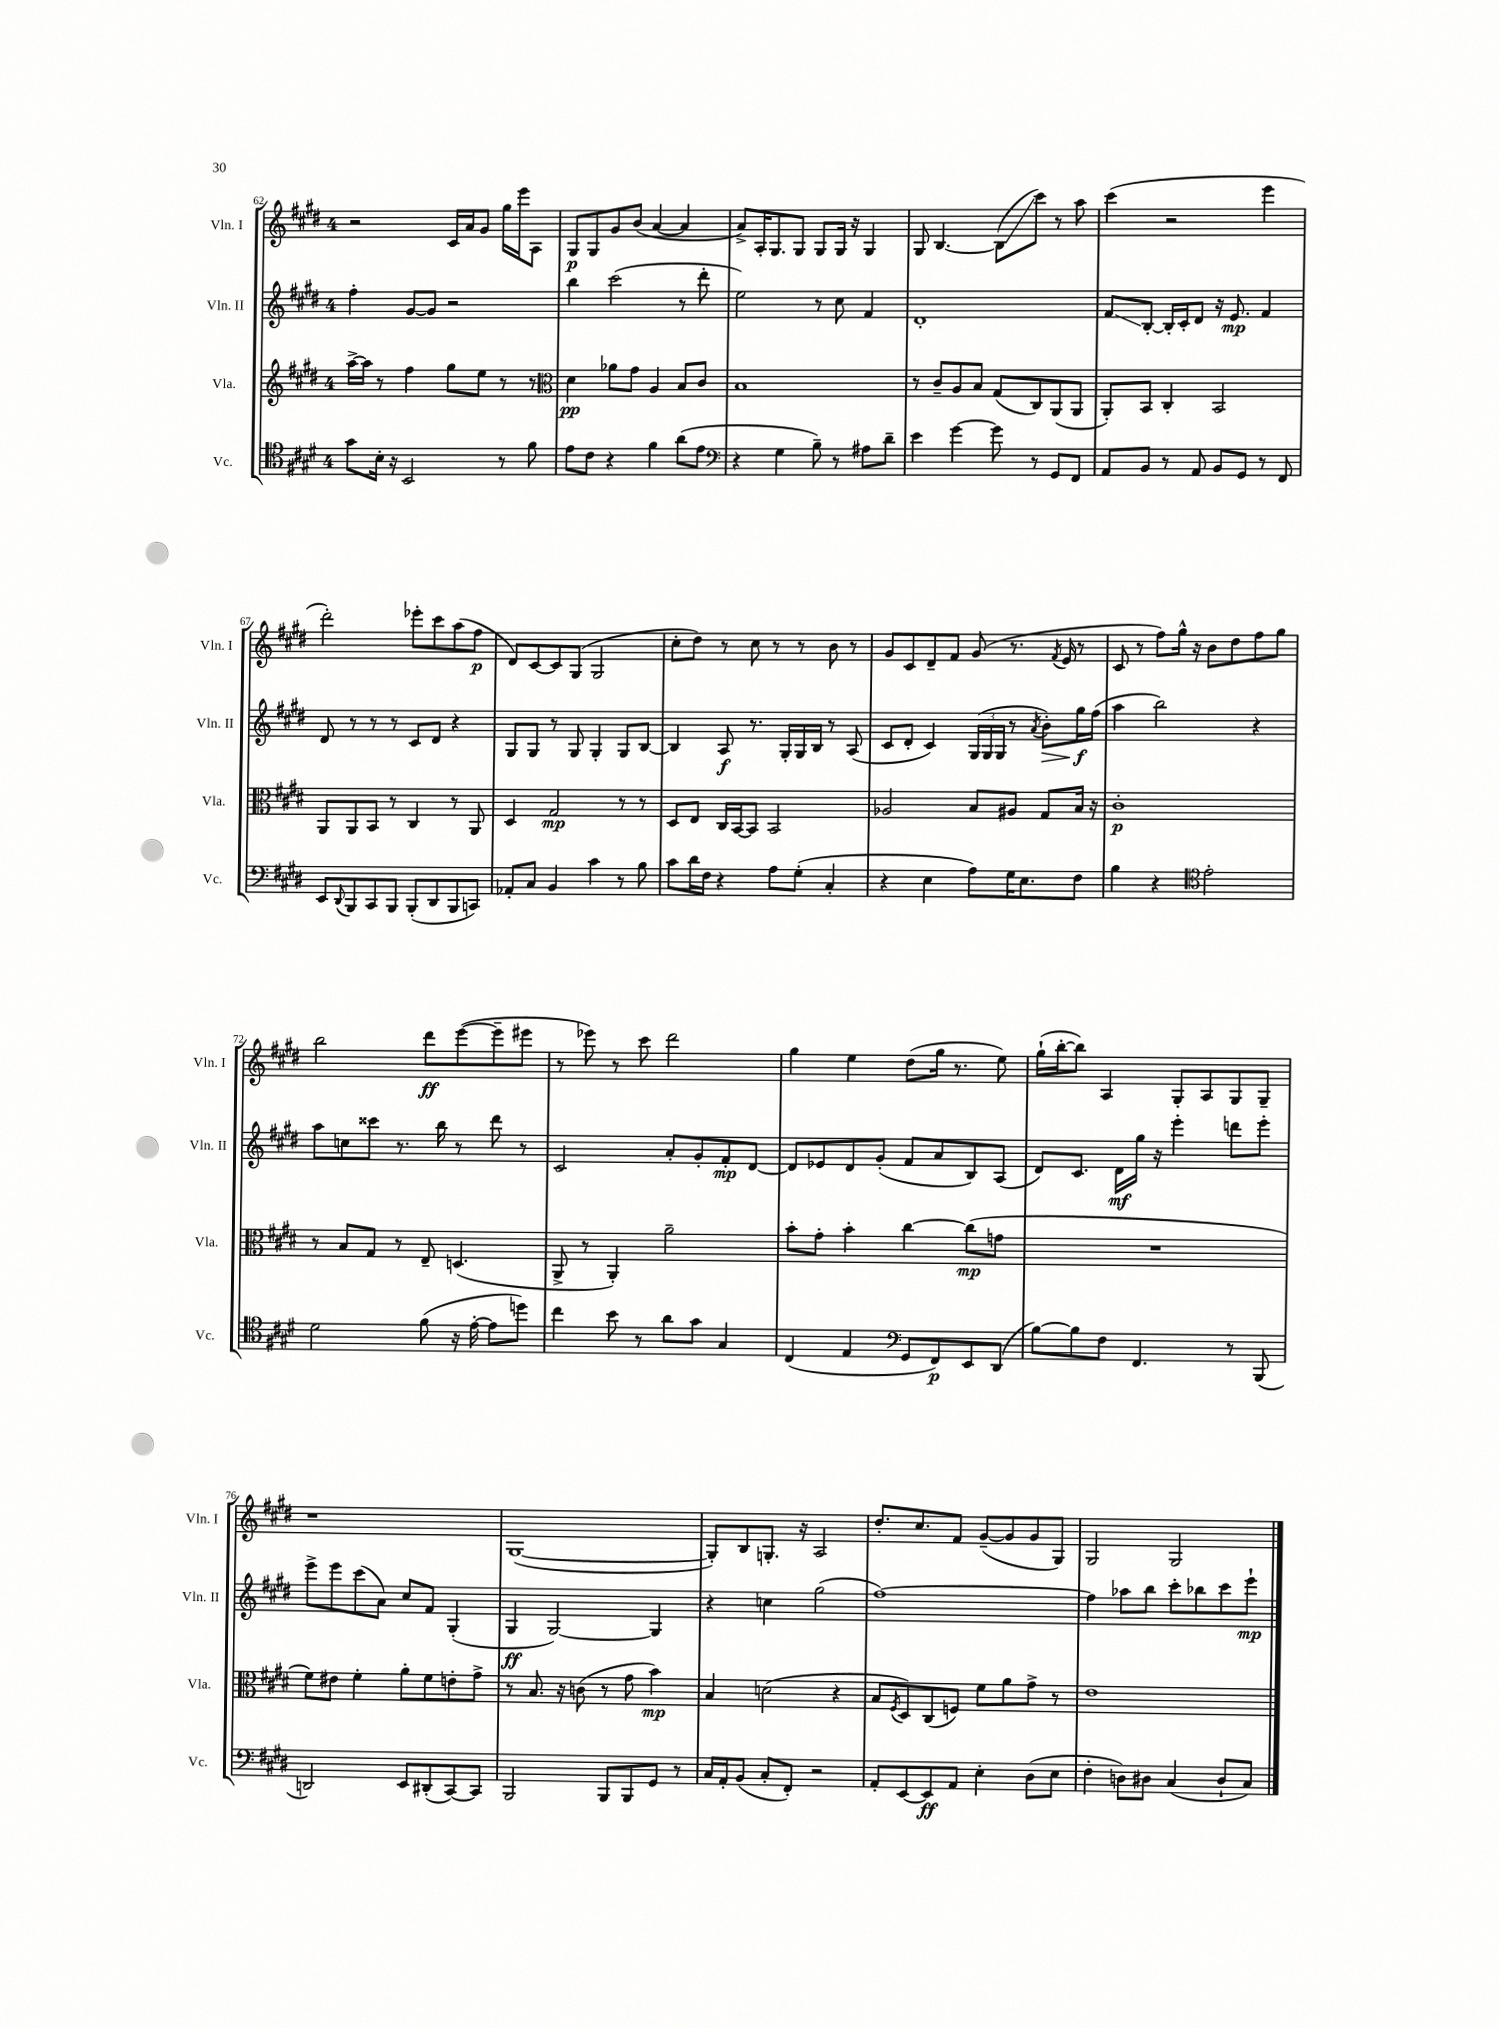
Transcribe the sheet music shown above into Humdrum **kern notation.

**kern	**kern	**kern	**kern
*staff4	*staff3	*staff2	*staff1
*clefC4	*clefG2	*clefG2	*clefG2
*k[f#c#g#d#]	*k[f#c#g#d#]	*k[f#c#g#d#]	*k[f#c#g#d#]
*M4/4	*M4/4	*M4/4	*M4/4
8g#	[16aa^	4ff#'	2r
.	16aa]	.	.
16B'	8r	.	.
16r	.	.	.
2BB	4ff#	[8g#	.
.	.	8g#]	.
.	8gg#	2r	16c#
.	.	.	16a
.	8ee	.	8g#
8r	8r	.	16gg#
.	.	.	16eee
8f#	8r	.	8A
=	=	=	=
*	*clefC3	*	*
8e	4d#	4bb	8G#
8c#	.	.	8G#
4r	8a-	(2ccc#	8g#
.	8g#	.	(8b
4f#	4A	.	[4a
(8a	8B	8r	4a]
8e	8c#	8ddd#'	.
=	=	=	=
*clefF4	*	*	*
4r	1B	2ee)	8a^)
.	.	.	16A'
.	.	.	8.G#
4G#	.	.	.
.	.	.	8G#
8B~)	.	8r	8G#
8r	.	8cc#	16G#
.	.	.	16r
8A#	.	4f#	4G#
8d#~	.	.	.
=	=	=	=
4e	8r	1d#'	8G#
.	8c#~	.	[4.B
[4g#	8A	.	.
.	8B	.	.
8g#]	(8G#	.	(8B]
8r	8C#)	.	8ccc#)
8GG#	(8AA	.	8r
8FF#	8AA	.	8aa
=	=	=	=
8AA	8AA')	8f#	(4ccc#
8BB	8BB	[8B'	.
8r	4C#'	16B']	2r
.	.	16c#'	.
8AA	.	8d#	.
8BB	2BB	16r	.
.	.	8.e	.
8GG#	.	.	.
8r	.	4f#	4eee
8FF#	.	.	.
=	=	=	=
8EE	8AA	8d#	2ddd#')
8qqDD#	.	.	.
8BBB	8AA	8r	.
8CC#	8BB	8r	.
8BBB	8r	8r	.
(8BBB'	4C#	8c#	8eee-'
8DD#	.	8d#	8ccc#
8BBB	8r	4r	(8aa
8CC)	8AA	.	8ff#
=	=	=	=
8AA-'	4D#	8G#	8d#)
8C#	.	8G#	[8c#
4BB	2G#	8r	8c#]
.	.	8G#	(8G#
4c#	.	4G#'	2G#
8r	8r	8G#	.
8B	8r	[8B	.
=	=	=	=
8c#	8D#	4B]	8cc#'
16d#	8E	.	8dd#)
16F#	.	.	.
4r	16C#	8A	8r
.	[16BB	.	.
.	8BB]	8.r	8cc#
8A	2BB	.	8r
.	.	16G#'	.
(8G#'	.	16G#	8r
.	.	16B	.
4C#'	.	8r	8b
.	.	(8A	8r
=	=	=	=
4r	2A-	8c#	8g#
.	.	8d#'	8c#
4E	.	4c#)	8d#~
.	.	.	8f#
8A)	8B	(24G#	(8g#
.	.	24G#	.
.	.	24G#	.
16G#	8A#	8r	8.r
8.E	.	.	.
.	.	8qa	.
.	8G#	8b')	.
.	.	.	8qf#
.	.	.	16e
8F#	16B	16gg#	8r
.	16r	(16ff#	.
=	=	=	=
4B	1c#'	4aa	8c#
.	.	.	8r
4r	.	2bb)	8ff#)
.	.	.	16gg#^^
.	.	.	16r
*clefC4	*	*	*
2e'	.	.	8b
.	.	.	8dd#
.	.	4r	8ff#
.	.	.	8gg#
=	=	=	=
2d#	8r	8aa	2bb
.	8B	8cc	.
.	8G#	8ccc##	.
.	8r	8.r	.
(8f#	8E~	.	8ddd#
.	.	16bb	.
16r	(4.D	8r	([8eee
[16e'	.	.	.
8e]	.	8ddd#	8eee~]
8dd)	.	8r	8eee#
=	=	=	=
4cc#	8AA^	2c#	8r
.	8r	.	8eee-)
8b	4AA')	.	8r
8r	.	.	8ccc#
8a	2a~	8a'	2ddd#
8g#	.	8g#'	.
4G#	.	8f#'	.
.	.	[8d#	.
=	=	=	=
(4C#	8b'	8d#]	4gg#
.	8g#'	8e-	.
4E	4b'	8d#	4ee
.	.	(8g#'	.
*clefF4	*	*	*
8GG#	[4cc#	8f#	(8dd#
8FF#)	.	8a	16gg#
.	.	.	8.r
8EE	(8cc#]	8B)	.
(8DD#	8g	(8A	8ee)
=	=	=	=
[8B)	1r	8d#)	(16gg#`
.	.	.	[16bb'
8B]	.	8.c#	8bb])
8F#	.	.	4A
.	.	16d#	.
4.FF#	.	16gg#	.
.	.	16r	.
.	.	4eee'	8G#'
.	.	.	8A
8r	.	8ddd	8G#
(8BBB	.	8eee'	8G#~
=	=	=	=
2DD)	8f#)	8eee^	1r
.	8e#	8eee	.
.	4f#'	(8ccc#	.
.	.	8a)	.
8EE	8a'	8cc#	.
(8DD#'	8f#	8f#	.
[8CC#)	8e'	(4G#'	.
8CC#]	8g#^	.	.
=	=	=	=
2BBB	8r	4G#	([1G#
.	8.B	.	.
.	.	[2G#)	.
.	16r	.	.
.	(8c	.	.
8BBB	8r	.	.
8BBB	8g#	.	.
8GG#	4b)	4G#]	.
8r	.	.	.
=	=	=	=
16C#	4B	4r	8G#'])
16AA'	.	.	.
(8BB	.	.	8B
8C#'	(2d	4cc	8.G'
8FF#')	.	.	.
.	.	.	16r
2r	.	(2gg#	2A
.	4r	.	.
=	=	=	=
8AA'	8B	[1ff#)	8.dd#'
.	8qF#	.	.
[8EE	8D#)	.	.
.	.	.	8.cc#
8EE]	(8C#	.	.
8AA	8F)	.	8f#
4E'	8f#	.	([8g#~
.	8a	.	8g#]
(8D#	8g#^	.	8g#
8E	8r	.	8G#)
=	=	=	=
4F#'	1e	4ff#]	2G#
8D)	.	8aa-	.
8D#	.	8bb	.
(4C#	.	8ccc#'	2G#
.	.	8bb-	.
8D#`	.	8ccc#	.
8C#)	.	8eee`	.
==	==	==	==
*-	*-	*-	*-
